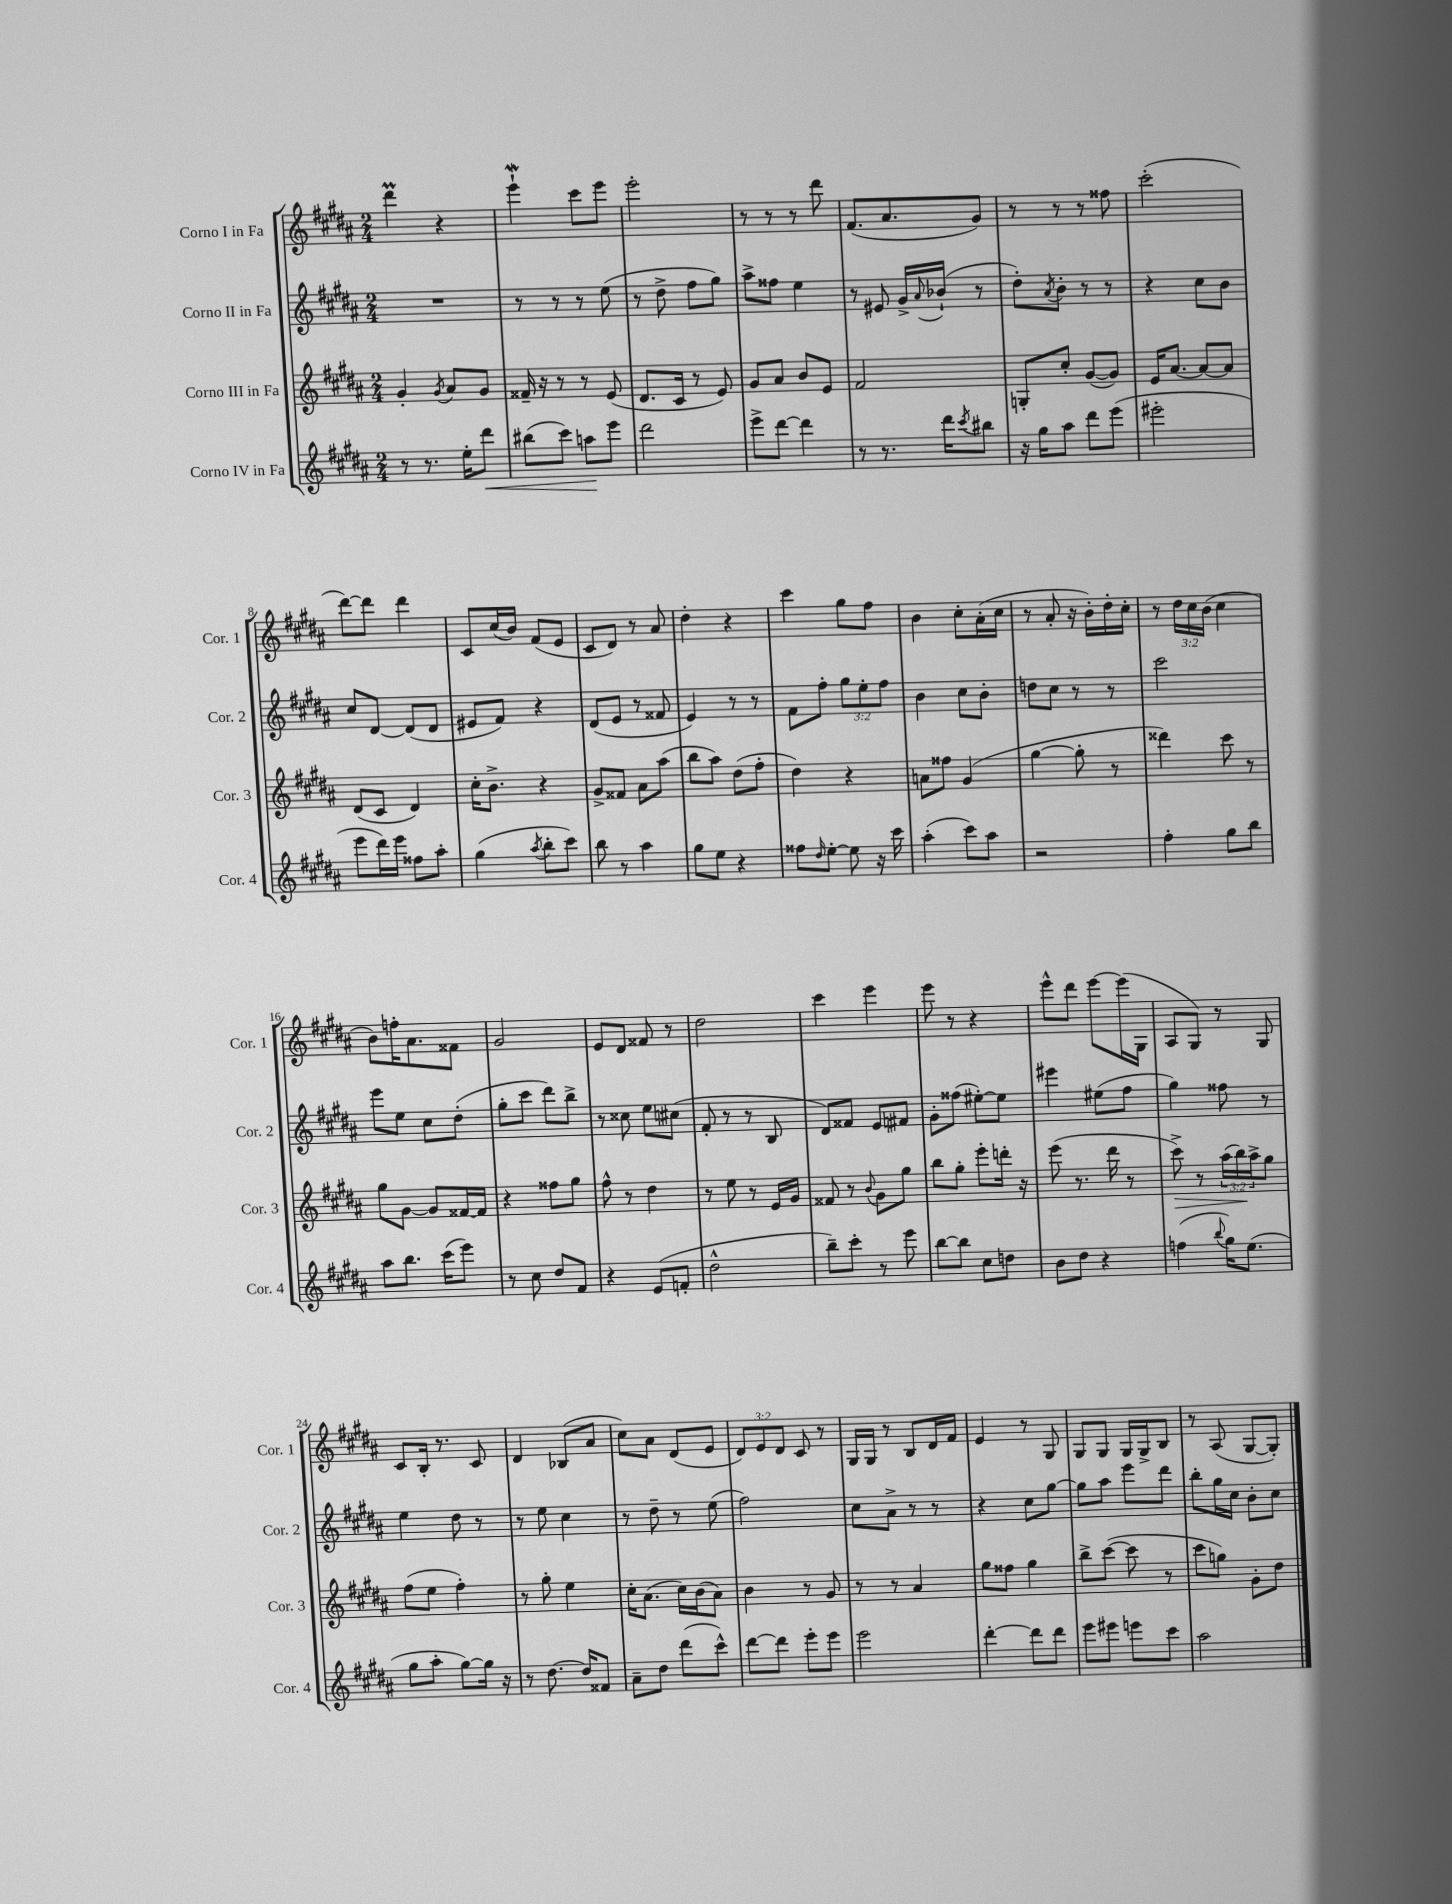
<<
\new StaffGroup <<
\new Staff = "s0" \with { instrumentName = "Corno I in Fa" shortInstrumentName = "Cor. 1" } {
    \clef treble \key b \major \numericTimeSignature \time 2/4 \override Staff.TupletNumber.text = #tuplet-number::calc-fraction-text
    dis'''4\prall r4 |
    e'''4-!\mordent cis'''8 e'''8 |
    e'''2-. |
    r8 r8 r8 dis'''8 |
    fis'8.( ais'8. gis'8) |
    r8 r8 r8 fisis''8 |
    cis'''2-.( |
    dis'''8~) dis'''8 dis'''4 |
    cis'8 cis''16( b'16) fis'8( e'8 |
    cis'8 dis'8) r8 ais'8 |
    dis''4-. r4 |
    cis'''4 gis''8 fis''8 |
    b'4 cis''8-. ais'16-.( cis''16 |
    r8 ais'8-. r16 b'16-.) dis''16-. cis''16-. |
    r8 \tuplet 3/2 { dis''16 cis''16 b'16( } cis''4 |
    b'8) f''16-. ais'8. fisis'8 |
    gis'2 |
    e'8 dis'8 fisis'8 r8 |
    dis''2 |
    cis'''4 e'''4 |
    e'''8 r8 r4 |
    e'''8-^ dis'''8 e'''8~ e'''16( gis16 |
    ais8 gis8) r8 gis8 |
    cis'8 b16-. r8. cis'8 |
    dis'4 bes8( ais'8 |
    cis''8) ais'8 dis'8( e'8 |
    \tuplet 3/2 { dis'8) e'8 dis'8 } cis'8 r8 |
    gis16 gis16 r8 b8 dis'16 fis'16 |
    e'4 r8 gis8 |
    gis8 gis8 gis16 gis16-> b8 |
    r8 ais8( gis8~ gis8-.) \bar "|." |
}
\new Staff = "s1" \with { instrumentName = "Corno II in Fa" shortInstrumentName = "Cor. 2" } {
    \clef treble \key b \major \numericTimeSignature \time 2/4 \override Staff.TupletNumber.text = #tuplet-number::calc-fraction-text
    R2 |
    r8 r8 r8 e''8( |
    r8 dis''8-> fis''8 gis''8) |
    ais''8-> fisis''8 e''4 |
    r8 eis'8 gis'16-> \appoggiatura { ais'8 } bes'16-!( r8 |
    dis''8-.) \acciaccatura { ais'8 } b'8-. r8 r8 |
    r4 cis''8 b'8 |
    cis''8 dis'8~ dis'8( dis'8 |
    eis'8 fis'8) r4 |
    dis'8( e'8 r8 fisis'8 |
    e'4) r8 r8 |
    fis'8 fis''8-. \tuplet 3/2 { gis''8 e''8-. fis''8 } |
    b'4 cis''8 b'8-. |
    d''8 cis''8 r8 r8 |
    cis'''2 |
    e'''8 e''8 cis''8 dis''8-.( |
    gis''8-. cis'''8 dis'''8) b''8-> |
    r8 cisis''8 e''8 cis''8( |
    fis'8-. r8 r8 b8 |
    dis'8) fisis'8 e'8 fis'8 |
    gis'8-. fisis''8( eis''8~-.) eis''8 |
    eis'''4 eis''8( fis''8 |
    gis''4) fisis''8 r8 |
    e''4 dis''8 r8 |
    r8 e''8 cis''4 |
    r8 dis''8-- r8 e''8( |
    fis''2) |
    cis''8 ais'8-> r8 r8 |
    r4 cis''8 gis''8~ |
    gis''8 ais''8 e'''8 dis'''8 |
    b''8-. gis''16 cis''16 b'8-. cis''8 \bar "|." |
}
\new Staff = "s2" \with { instrumentName = "Corno III in Fa" shortInstrumentName = "Cor. 3" } {
    \clef treble \key b \major \numericTimeSignature \time 2/4 \override Staff.TupletNumber.text = #tuplet-number::calc-fraction-text
    gis'4-. \acciaccatura { gis'8 } ais'8 gis'8 |
    fisis'16-- r16 r8 r8 e'8( |
    dis'8. cis'16 r8 e'8) |
    gis'8 ais'8 b'8 e'8 |
    fis'2 |
    g8-. cis''8-. gis'8~( gis'8) |
    e'16 ais'8.~ ais'8~ ais'8 |
    dis'8( cis'8 dis'4) |
    cis''16-. b'8.-> r4 |
    gis'8-> fisis'8 ais'8 ais''8( |
    b''8 ais''8) dis''8( fis''8-. |
    dis''4) r4 |
    a'8 fisis''8 gis'4( |
    gis''4~ gis''8-. r8 |
    disis'''4) cis'''8 r8 |
    gis''8 gis'8~ gis'8 fisis'16~ fisis'16 |
    r4 fisis''8 gis''8 |
    fis''8-^ r8 dis''4 |
    r8 e''8 r8 e'16 gis'16 |
    fisis'8 r8 \appoggiatura { b'8 } gis'8 gis''8 |
    b''8 gis''8-. e'''8-. d'''16-. r16 |
    e'''8( r8. dis'''16 r8 |
    cis'''8->\>) r8 \tuplet 3/2 { ais''16( b''16\!) ais''16-> } gis''8 |
    fis''8( e''8 fis''4-.) |
    r8 gis''8-. e''4 |
    cis''16-. ais'8.( cis''16) b'16( ais'8) |
    b'4 r8 gis'8 |
    r8 r8 ais'4 |
    gis''8 fisis''8 gis''4 |
    b''8-> cis'''8~( cis'''8 r8 |
    cis'''8 g''8) gis'8-. dis''8 \bar "|." |
}
\new Staff = "s3" \with { instrumentName = "Corno IV in Fa" shortInstrumentName = "Cor. 4" } {
    \clef treble \key b \major \numericTimeSignature \time 2/4
    r8 r8. e''16-. dis'''8\< |
    bis''8( cis'''8) a''8\! e'''8 |
    dis'''2 |
    e'''8-> dis'''8~ dis'''4 |
    r8 r8. dis'''16 \acciaccatura { cis'''8 } bis''8 |
    r16 gis''16 ais''8 dis'''8 e'''8( |
    eis'''2-. |
    e'''8 dis'''16) e'''16 fisis''8 ais''8-. |
    gis''4( \acciaccatura { ais''8 } b''8-. cis'''8) |
    b''8 r8 ais''4 |
    gis''8 e''8 r4 |
    fisis''8 \grace { dis''16 } e''8~-. e''8 r16 cis'''16 |
    ais''4-.( cis'''8) ais''8 |
    r2 |
    fis''4-. gis''8 b''8 |
    ais''8 b''8. cis'''16( e'''8) |
    r8 cis''8 dis''8 fis'8 |
    r4 e'8( f'8-. |
    dis''2-^ |
    b''8--) cis'''8-. r8 e'''8 |
    b''8~ b''8 cis''8 d''8 |
    b'8 dis''8 r4 |
    f''4( \appoggiatura { b''8 } gis''16) e''8.( |
    gis''8 ais''8-. gis''8~) gis''16 r16 |
    r8 dis''8.~ dis''16 fisis'8 |
    ais'8-- dis''8 dis'''8( cis'''8-^) |
    dis'''8~ dis'''8 e'''8-. e'''8 |
    e'''2 |
    dis'''4~-. dis'''8 dis'''8 |
    e'''8 eis'''8 e'''8 cis'''8 |
    ais''2 \bar "|." |
}
>>
>>
